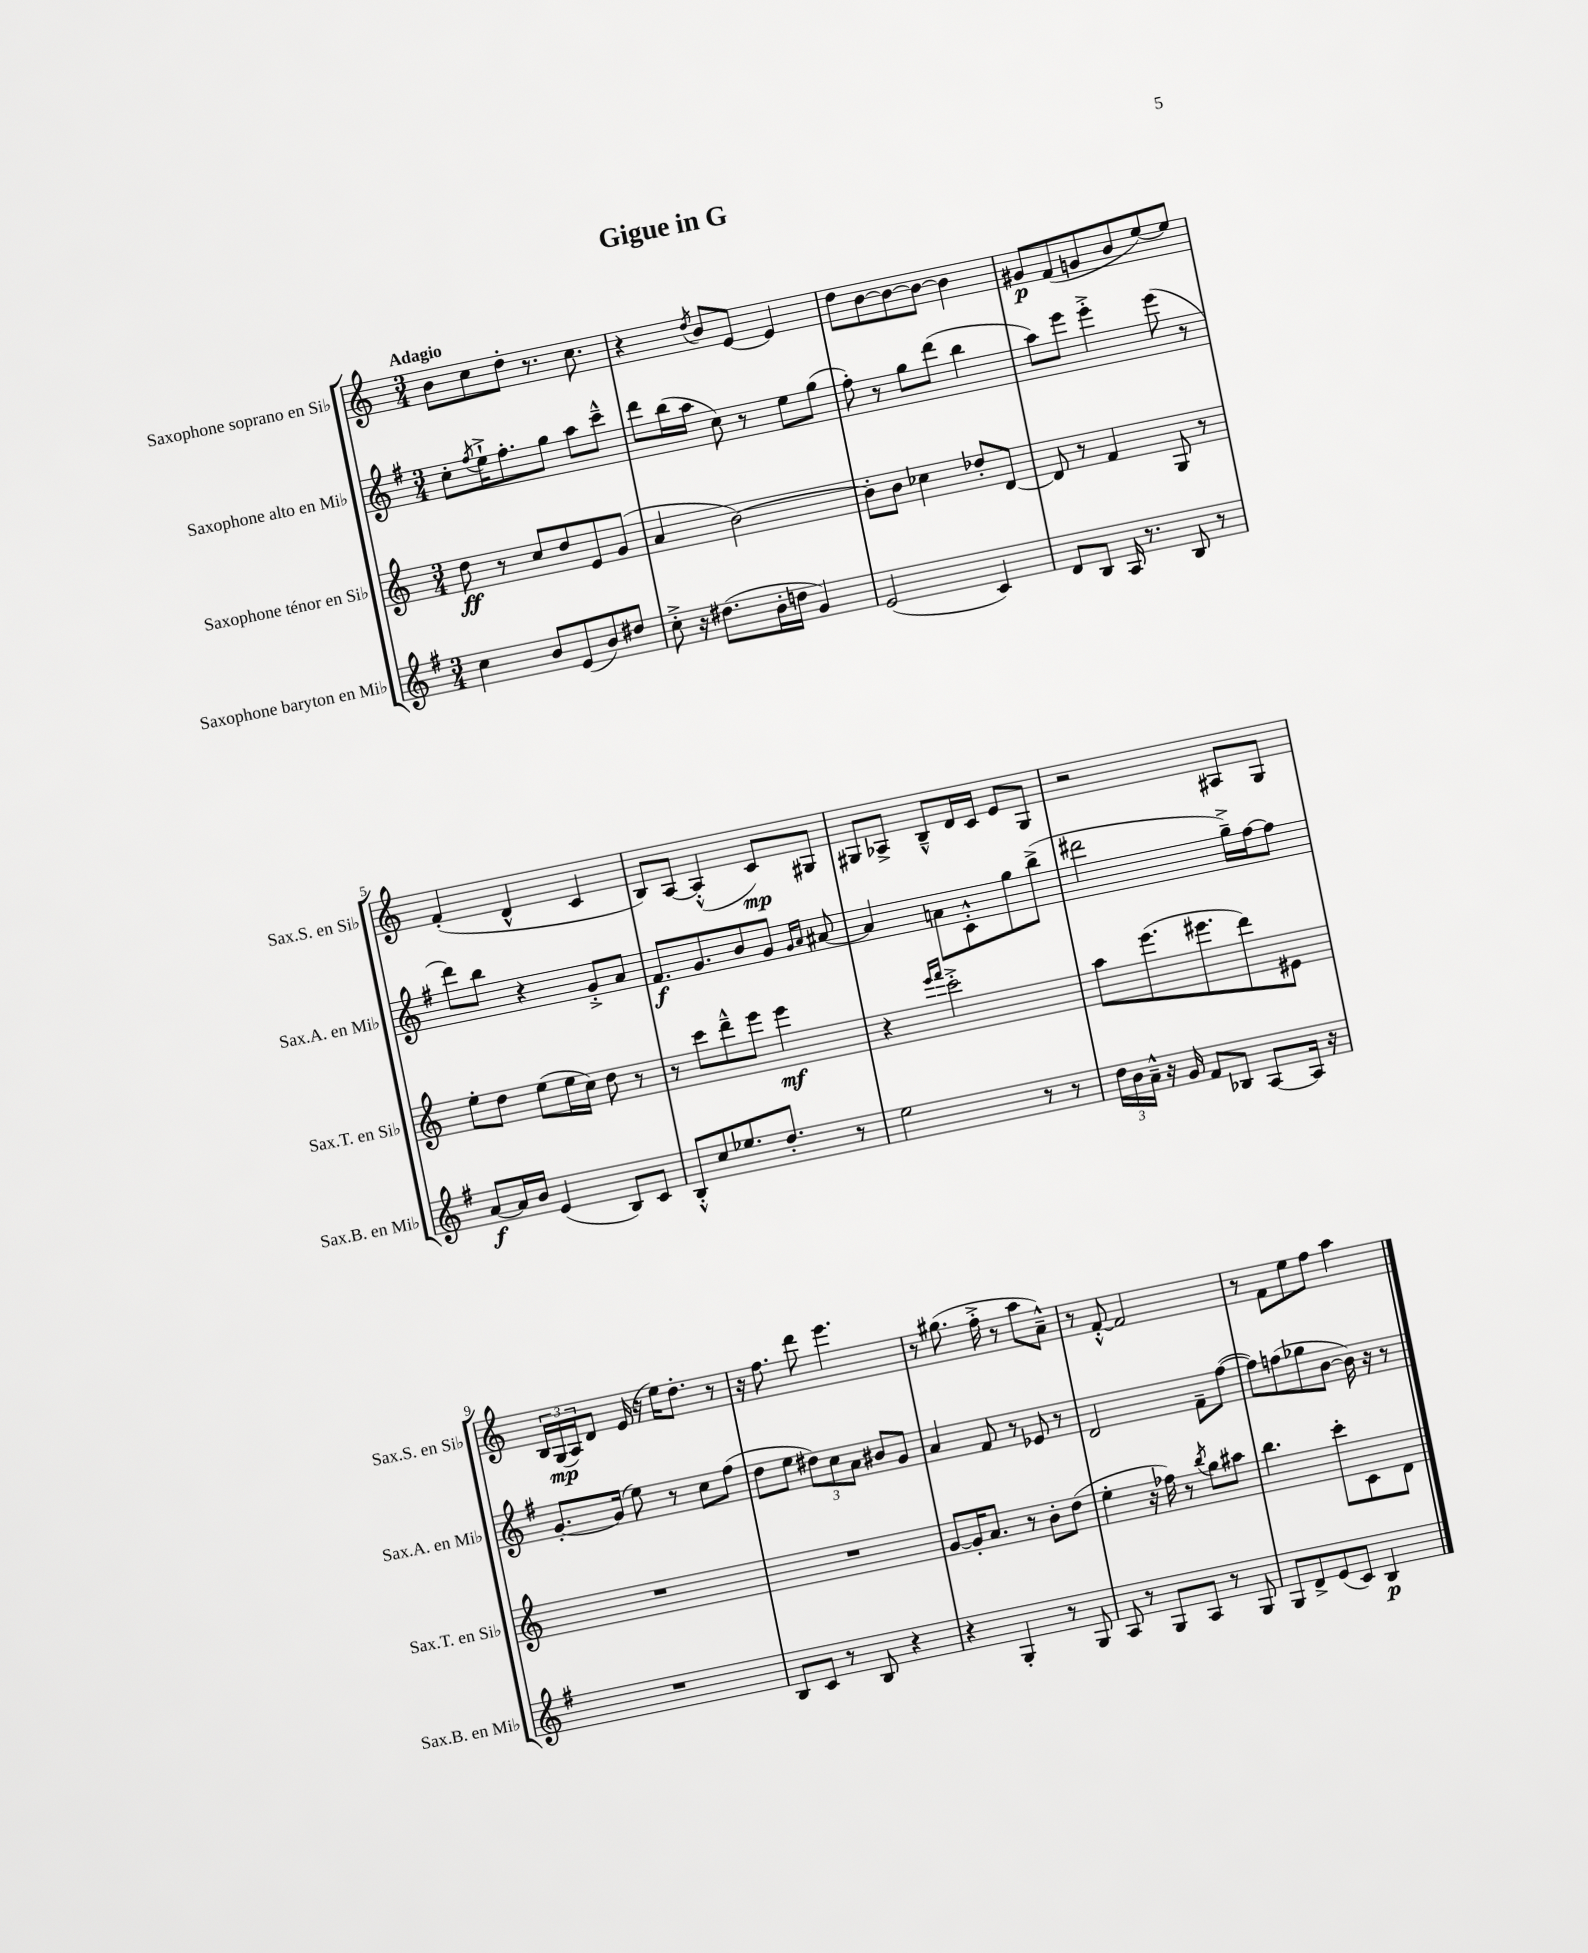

**kern	**kern	**kern	**kern
*staff4	*staff3	*staff2	*staff1
*clefG2	*clefG2	*clefG2	*clefG2
*k[f#]	*k[]	*k[f#]	*k[]
*M3/4	*M3/4	*M3/4	*M3/4
4cc\	8dd\	8cc'\L	8b\L
.	.	8qff#/	.
.	8r	16ee`^\K	8cc\
.	.	8.ff#'\	.
8b/L	8cc/L	.	8dd'\J
(8e/	8dd/	8gg\J	8.r
8b/)	8e/	8aa\L	.
.	.	.	8.cc\
8dd#/J	(8g/J	8ccc~^^\J	.
=	=	=	=
8cc'^\	4a/	8ddd\L	4r
16r	.	(16bb\L	.
(8.dd#\L	.	16aa\JJ	.
.	.	.	8qdd/
.	[2b\)	8cc\)	8b/L
16b'\L	.	8r	[8e/J
16dd\JJ	.	.	.
4g/)	.	8ee\L	4e/]
.	.	(8gg\J	.
=	=	=	=
(2e/	8b'\]L	8ff#'\)	8dd\L
.	8b\J	8r	[8b\
.	4cc-\	8gg\L	8b\_
.	.	(8ddd\J	8b\_J
4c/)	8dd-'/L	4bb\	4b\]
.	[8d/J	.	.
=	=	=	=
8d/L	8d/]	8aa\L)	8g#/L
8B/J	8r	8eee\J	(8f/
16A/	4f/	4eee'^\	8g/
8.r	.	.	.
.	.	.	8b/
8B/	8G/	(8eee\	[8ee/)
8r	8r	8r	8ee/]J
=	=	=	=
[8a/L	8ee'\L	8ddd\L)	(4f'/
16a/]L	8dd\J	8bb\J	.
16b/JJ	.	.	.
(4e/	(8ee\L	4r	4d^^/
.	16ee\L	.	.
.	16cc\JJ)	.	.
8B/L)	8dd\	8g'^/L	4c/
8c/J	8r	8a/J	.
=	=	=	=
8B'^^/L	8r	8.f#/L	8B/L)
8cc/	8ccc\L	.	[8A/J
.	.	8.g/	.
8.ee-/	8ddd~^^\	.	(4A'^^/]
.	8eee\J	8b/	.
8.dd'/J	.	.	.
.	4eee\	8g/J	8c/L)
.	.	16qqg/LL	.
.	.	16qqa/JJ	.
8r	.	[8a#/	8G#/J
=	=	=	=
2ee\	4r	4a#/]	8G#/L
.	.	.	8A-^/J
.	16qqeee/LL	.	.
.	16qqfff/JJ	.	.
.	2ccc'^\	8a\L	8B~^^/L
.	.	8c'^^\	16d/L
.	.	.	16c/JJ
8r	.	8gg\	8e/L
8r	.	(8bb^\J	8G#/J
=	=	=	=
24dd\LL	8aa\L	2ddd#\	2r
24b\	.	.	.
24a~^^\JJ	.	.	.
16r	(8.eee\	.	.
16g/	.	.	.
8f#/L	.	.	.
.	8.eee#\	.	.
8B-/J	.	.	.
[8A/L	8ddd\)	16gg~^\LL)	8A#/L
.	.	[16ff#\J	.
16A/]Jk	8e#\J	8ff#\]J	8G/J
16r	.	.	.
=	=	=	=
2.r	2.r	[8.g'/L	24B/LL
.	.	.	(24G/
.	.	.	24A/J)
.	.	.	8d/J
.	.	(16g/]Jk	.
.	.	8ee\)	(16e/
.	.	.	16r
.	.	8r	16ee\LK)
.	.	.	8.dd'\J
.	.	8cc\L	.
.	.	(8ff#\J	8r
=	=	=	=
8B/L	2.r	8dd\L	16r
.	.	.	8.ff\
8c/J	.	8ee\J	.
8r	.	12dd#\L)	8ddd\
.	.	12cc\	.
8B/	.	.	4.eee\
.	.	12a\J	.
4r	.	8b#/L	.
.	.	8g/J	.
=	=	=	=
4r	[8g/L	4a/	8r
.	16g'/]K	.	(8.gg#\
.	8.a/J	.	.
4G'/	.	8f#/	.
.	.	.	16ff'^\
.	8r	8r	8r
8r	8b'\L	8e-/	8aa\L
8G/	(8dd\J	8r	8a~^^\J)
=	=	=	=
8A/	4ee'\	2d/	8r
8r	.	.	[8f'^^/
8G/L	16r	.	2f/]
.	16ff-\)	.	.
8A/J	8r	.	.
.	8qbb/	.	.
8r	8gg\L	8f#~\L	.
8G/	8aa#\J	([8ff#\J	.
=	=	=	=
8G/L	4.bb\	8ff#\]L)	8r
8d^/	.	(8ff\	8f\L
(8e/	.	8gg-\	8ee\
8c/J)	8ccc'\L	[8b\J	8ff\J
4B/	8c\	16b\])	4aa\
.	.	16r	.
.	8d\J	8r	.
==	==	==	==
*-	*-	*-	*-
